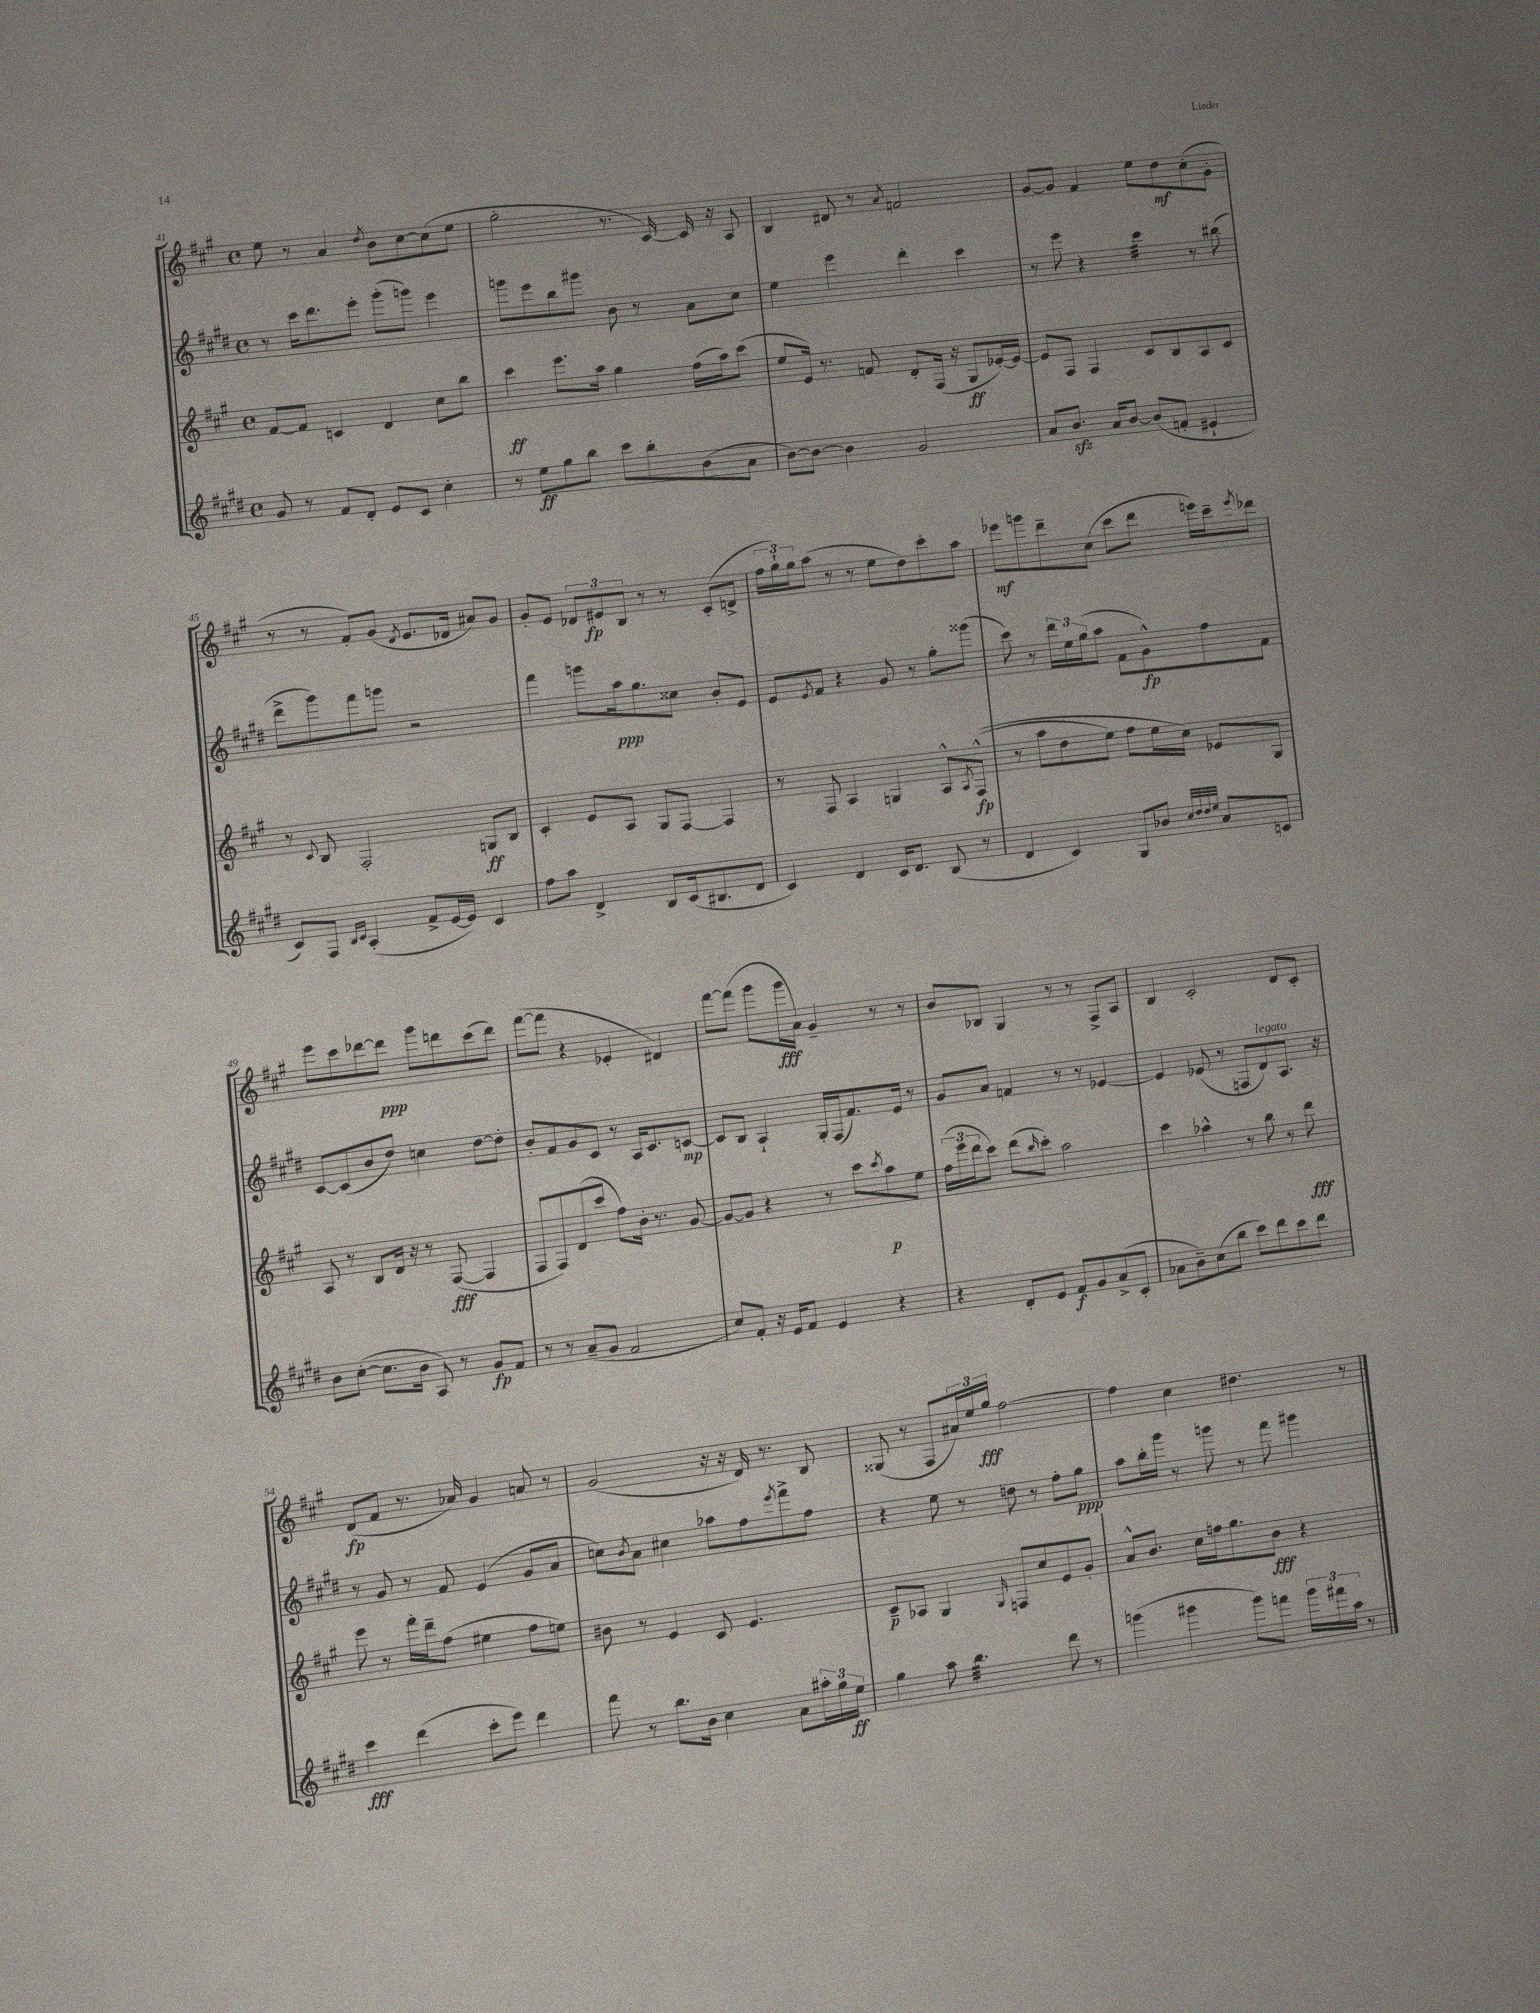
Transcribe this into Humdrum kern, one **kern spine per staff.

**kern	**dynam	**kern	**dynam	**kern	**dynam	**kern	**dynam
*part4	*part4	*part3	*part3	*part2	*part2	*part1	*part1
*staff4	*staff4	*staff3	*staff3	*staff2	*staff2	*staff1	*staff1
*clefG2	*	*clefG2	*	*clefG2	*	*clefG2	*
*k[f#c#g#d#]	*	*k[f#c#g#]	*	*k[f#c#g#d#]	*	*k[f#c#g#]	*
*M4/4	*	*M4/4	*	*M4/4	*	*M4/4	*
*met(c)	*	*met(c)	*	*met(c)	*	*met(c)	*
=41	=41	=41	=41	=41	=41	=41	=41
8g#/	.	[8f#/L	.	8r	.	8ee\	.
8r	.	8f#/J]	.	16ccc#\KL	.	8r	.
.	.	.	.	8.ddd#\	.	.	.
8f#/L	.	4cn/	.	.	.	4a/	.
8d#'/J	.	.	.	8eee'\J	.	.	.
.	.	.	.	.	.	8qdd/	.
8e/L	.	4d/	.	(8ggg#'\L	.	8b\L	.
8c#/J	.	.	.	8gggn\J)	.	[8cc#\	.
4cc#'\	.	8cc#\L	.	4eee\	.	(8cc#\]	.
.	.	8bb\J	.	.	.	8ee\J	.
=42	=42	=42	=42	=42	=42	=42	=42
8r	.	4ccc#\	ff	8gggn\L	.	2gg#'\	.
8ee\L	ff	.	.	8eee\	.	.	.
8gg#\	.	8.eee\L	.	8bb\	.	.	.
8bb\J	.	.	.	8ggg#X\J	.	.	.
.	.	16aa\Jk	.	.	.	.	.
8ccc#\L	.	4gg#\	.	8b\	.	8.r	.
8bb'\	.	.	.	8r	.	.	.
.	.	.	.	.	.	[16c#/)	.
(8b\	.	(16ff#\LL	.	8a\L	.	16c#/]	.
.	.	16aa\J)	.	.	.	16r	.
8a\J	.	(8ccc#\J	.	8cc#\J	.	8A/	.
=43	=43	=43	=43	=43	=43	=43	=43
[8b\L)	.	8ee/L	.	4ee\	.	4B/	.
8b\J_	.	16e/Jk)	.	.	.	.	.
.	.	8.r	.	.	.	.	.
4b\]	.	.	.	4eee\	.	8d#X/	.
.	.	8fn/	.	.	.	8r	.
.	.	.	.	.	.	8qa/	.
2g#/	.	8d'/L	.	4ddd#'\	.	2fn/	.
.	.	(16F#/Jk	.	.	.	.	.
.	.	16r	.	.	.	.	.
.	.	8G#/L	ff	4ccc#\	.	.	.
.	.	[16e-X'/L)	.	.	.	.	.
.	.	16e-/JJ_	.	.	.	.	.
=44	=44	=44	=44	=44	=44	=44	=44
8a/L	.	8e-/L]	.	8r	.	[8g#/L	.
8.bzz/J	.	8F#/J	.	8eee\	.	8g#/J]	.
.	.	4F#/	.	4r	.	4f#/	.
16a/KL	.	.	.	.	.	.	.
[8b/J	.	.	.	.	.	.	.
*	*	*	*	*tremolo	*	*	*
(8b/L]	.	8c#/L	.	32ccc#\LLL	.	8ee\L	.
.	.	.	.	32ccc#\	.	.	.
.	.	.	.	32ccc#\	.	.	.
.	.	.	.	32ccc#\	.	.	.
8fn'/J	.	8B/	.	32ccc#\	.	8dd\	mf
.	.	.	.	32ccc#\	.	.	.
.	.	.	.	32ccc#\	.	.	.
.	.	.	.	32ccc#\JJJ	.	.	.
*	*	*	*	*Xtremolo	*	*	*
4e#X`/	.	8A/	.	8r	.	(8cc#'\	.
.	.	8c#/J	.	(8bb#X\	.	8g#'\J	.
!!LO:LB:g=z
=45	=45	=45	=45	=45	=45	=45	=45
8c#/L)	.	8r	.	8ddd#^\L	.	8r	.
.	.	8qqc#/	.	.	.	.	.
8F#/J	.	8B/	.	8ggg#\)	.	8r	.
16qqB/LL	.	.	.	.	.	.	.
16qqc#/JJ	.	.	.	.	.	.	.
(4A'/	.	2F#'/	.	8fff#\	.	8f#'/L)	.
.	.	.	.	8gggn\J	.	(8g#/J	.
.	.	.	.	.	.	8qd/	.
8f#^/L	.	.	.	2r	.	8.e/L	.
[16e/L	.	.	.	.	.	.	.
16e/JJ])	.	.	.	.	.	16d-X/Jk	.
4c#/	.	8Gn/L	ff	.	.	8a#X/L)	.
.	.	8B/J	.	.	.	8g#/J	.
=46	=46	=46	=46	=46	=46	=46	=46
8ff#\L	.	4c#'/	.	4fff#\	.	8g#'/L	.
8aa\J	.	.	.	.	.	8e/J	.
4d#^/	.	8e/L	.	8gggn\L	.	12d-X/L	.
.	.	.	.	.	.	12e#X/	fp
.	.	8A/J	.	16aa\k	ppp	.	.
.	.	.	.	.	.	12B/J	.
.	.	.	.	8.gg#\	.	.	.
8B/L	.	8G#/L	.	.	.	8r	.
(16c#/k	.	[8F#/J	.	8cc##X\J	.	8r	.
8.B#X/	.	.	.	.	.	.	.
.	.	4F#/]	.	8b'/L	.	(8c#'/L	.
8d#/J	.	.	.	8e/J	.	8dn^/J	.
=47	=47	=47	=47	=47	=47	=47	=47
4c#/)	.	8r	.	8e/L	.	24ff#\LL	.
.	.	.	.	.	.	24gg#`\)	.
.	.	.	.	.	.	24gg#\J	.
.	.	.	.	8qe/	.	.	.
.	.	8F#/	.	8f#/J	.	(8aa\J	.
4d#/	.	4A/	.	4r	.	8r	.
.	.	.	.	.	.	8r	.
16c#/KL	.	4Gn/	.	8g#/	.	8ee\L	.
8.d#/J	.	.	.	.	.	.	.
.	.	.	.	8r	.	8dd\)	.
(8B/	.	8A^^/L	.	8gg#'\L	.	8ccc#'\	.
.	.	8qA/	.	.	.	.	.
8r	.	((8F#^^/J	fp	(8ggg##X\J	.	8aa\J	.
=48	=48	=48	=48	=48	=48	=48	=48
4d#/	.	8r	.	8ccc#\)	.	8eee-X\L	mf
.	.	8aa\L	.	8r	.	8gggn\	.
4c#/)	.	8dd\	.	24ddd#\LL	.	8ddd~\	.
.	.	.	.	24ee\	.	.	.
.	.	.	.	(24gg#\J	.	.	.
.	.	8ee\J)	.	8aa\J	.	(8cc#\J	.
8G#/L	.	8ff#\L	.	8f#\L	.	8ccc#\L	.
8b-X/J	.	16ee\L	.	8g#^^\)	fp	8ddd\J	.
.	.	16cc#\JJ)	.	.	.	.	.
32qqcc#/LLL	.	.	.	.	.	.	.
32qqdd#/	.	.	.	.	.	.	.
32qqdd#/	.	.	.	.	.	.	.
32qqee/JJJ	.	.	.	.	.	.	.
8a/L	.	8e-X/L	.	8ff#\	.	16eeen\LL)	.
.	.	.	.	.	.	16ccc#~\J	.
.	.	.	.	.	.	8qeee/	.
8cn/J	.	8G#/J	.	8f#\J	.	8ddd-X\J	.
!!LO:LB:g=z
=49	=49	=49	=49	=49	=49	=49	=49
8b\L	.	8A/	.	[8c#/L	.	8eee\L	.
([8cc#'\J	.	8r	.	(8c#/]	.	8ccc#\	.
8.cc#\L]	.	8B/L	.	8b/	.	[8ddd-X\	.
.	.	16d/Jk	.	8dd#/J)	.	8ddd-\J]	ppp
16b\Jk	.	16r	.	.	.	.	.
8A/)	.	8r	.	4ccn\	.	8ggg#\L	.
8r	.	([8F#/	fff	.	.	8dddn\	.
8g#/L	fp	4F#/]	.	[8dd#\L	.	(8ccc#\	.
8f#/J	.	.	.	8dd#'\J]	.	8ddd\J)	.
=50	=50	=50	=50	=50	=50	=50	=50
8r	.	8F#/L	.	8b'/L	.	([8fff#\L	.
8r	.	8F#/)	.	8f#/	.	8fff#\J]	.
(8a~/L	.	(8d/	.	8g#/	.	4r	.
8g#/J	.	8ccc#/J	.	8c#/J	.	.	.
2f#/	.	8ff#\L)	.	8r	.	4e-X'/	.
.	.	16b'\Jk	.	16A/KL	.	.	.
.	.	8.r	.	8.c#/	.	.	.
.	.	.	.	.	.	4d#X/)	.
.	.	[8g#/	.	[8cn/J	mp	.	.
=51	=51	=51	=51	=51	=51	=51	=51
8cc#/L)	.	8g#/L_	.	8c/L]	.	[8fff#\L	.
8f#'/J	.	8g#/J]	.	8B/J	.	(8fff#\J]	.
16r	.	4r	.	4A`/	.	8ggg#\L	.
16e/KL	.	.	.	.	.	.	.
8f#/J	.	.	.	.	.	16ggg#\L	fff
.	.	.	.	.	.	16a\JJ)	.
4e/	.	8r	.	16G#'/LL	.	4g#~/	.
.	.	.	.	(16F#/J	.	.	.
.	.	8ccc#\L	.	8.f#/)	.	.	.
.	.	8qccc#/	.	.	.	.	.
4r	.	8aa\	p	.	.	8r	.
.	.	.	.	16e/Jk	.	.	.
.	.	8ee\J	.	8r	.	8r	.
=52	=52	=52	=52	=52	=52	=52	=52
4r	.	(24ff#\LL	.	8g#/L	.	8b/L	.
.	.	24eee\	.	.	.	.	.
.	.	24ddd\J	.	.	.	.	.
.	.	8ccc#\J)	.	8a/J	.	8B-X/J	.
8d#'/L	.	(8ddd\L	.	4fn/	.	4G#/	.
.	.	16qqbb/	.	.	.	.	.
8e/J	.	8ccc#'\J)	.	.	.	.	.
8f#/L	f	2aa\	.	8r	.	8r	.
8g#/	.	.	.	8r	.	8r	.
(8a^/	.	.	.	[4e-X/	.	8F#^/L	.
8c#'/J	.	.	.	.	.	8A/J	.
=53	=53	=53	=53	=53	=53	=53	=53
8a-X\L	.	4ccc#\	.	4e-/]	.	4B/	.
8b~\)	.	.	.	.	.	.	.
(8cc#\	.	4aa-X^^\	.	(8e-X/	.	2c#'/	.
8bb\J	.	.	.	8r	.	.	.
8ccc#\L)	.	8r	.	8Fn/L	.	.	.
!	!	!	!	!LO:TX:a:i:t=legato	!	!	!
8ddd#\	.	8bb\	.	8d#/)	.	.	.
8ccc#\	.	8r	.	8.A/J	.	8d/L	.
8ddd#\J	.	8ddd\	fff	.	.	8c#'/J	.
.	.	.	.	16r	.	.	.
!!LO:LB:g=z
=54	=54	=54	=54	=54	=54	=54	=54
4ccc#\	fff	8eee\	.	8r	.	(8d/L	fp
.	.	8r	.	8g#/	.	8f#/J	.
(4ddd#\	.	16fff#'\LL	.	8r	.	8.r	.
.	.	16ddd~\J	.	.	.	.	.
.	.	(8ff#\J	.	8f#/	.	.	.
.	.	.	.	.	.	16a-X/)	.
8ccc#'\L	.	4ee#X\	.	(4e/	.	4g#/	.
8eee\J)	.	.	.	.	.	.	.
4ddd#\	.	8ff#\L	.	8g#/L	.	8an/	.
.	.	8een\J)	.	8a/J	.	8r	.
=55	=55	=55	=55	=55	=55	=55	=55
8fff#\	.	8b#X\	.	8ccn\L)	.	(2g#/	.
.	.	.	.	8qb/	.	.	.
8r	.	8r	.	8a\J	.	.	.
8.bb\L	.	4e/	.	4cc#X\	.	.	.
16b\Jk	.	.	.	.	.	.	.
4cc#\	.	8c#/	.	8aa-X\L	.	16r	.
.	.	.	.	.	.	16r	.
.	.	4.e/	.	8ff#\	.	16d/)	.
.	.	.	.	.	.	8.r	.
.	.	.	.	8qeee/	.	.	.
8a\L	.	.	.	8fff#^\	.	.	.
24aa#X'\L	.	.	.	8ff#\J	.	8B/	.
24gg#\	.	.	.	.	.	.	.
24ee\JJ	ff	.	.	.	.	.	.
=56	=56	=56	=56	=56	=56	=56	=56
4gg#\	.	8c#~/L	p	4r	.	(8G##X/	.
.	.	8A-X/J	.	.	.	8r	.
8aa\	.	4G#/	.	8ee\	.	8F#/L	.
*tremolo	*	*	*	*	*	*	*
32bb\LLL	.	.	.	8r	.	24a#X/L)	.
32bb\	.	.	.	.	.	.	.
.	.	.	.	.	.	24ee/	.
32bb\	.	.	.	.	.	.	.
.	.	.	.	.	.	24gg#/JJ	fff
32bb\	.	.	.	.	.	.	.
.	.	16qqG#/	.	.	.	.	.
32bb\	.	8Fn/L	.	8ddn\	.	[2ff#\	.
32bb\	.	.	.	.	.	.	.
32bb\	.	.	.	.	.	.	.
32bb\	.	.	.	.	.	.	.
32bb\	.	8cc#/	.	8r	.	.	.
32bb\	.	.	.	.	.	.	.
32bb\	.	.	.	.	.	.	.
32bb\JJJ	.	.	.	.	.	.	.
*Xtremolo	*	*	*	*	*	*	*
8ddd#\	.	8e/	.	8ff#'\L	.	.	.
8r	.	8g#'/J	.	8gg#\J	ppp	.	.
=57	=57	=57	=57	=57	=57	=57	=57
(4gggn\	.	8a^^/L	.	8aa\L	.	4ff#\]	.
.	.	8.b/J	.	16bb'\L	.	.	.
.	.	.	.	16ggg#\JJ	.	.	.
4ggg#X\	.	.	.	8r	.	4cc#\	.
.	.	16cc#\LL	.	.	.	.	.
.	.	16ffn\J	.	8gggn\	.	.	.
.	.	8.gg#\	.	.	.	.	.
8ggg#\L)	.	.	.	8r	.	4.dd#X\	.
8fffn\J	.	8b\J	fff	8fff#\	.	.	.
24ggg#\LL	.	4r	.	4ggg#X\	.	.	.
24fff#X\	.	.	.	.	.	.	.
24aa\JJ	.	.	.	.	.	.	.
8r	.	.	.	.	.	8r	.
==	==	==	==	==	==	==	==
*-	*-	*-	*-	*-	*-	*-	*-
